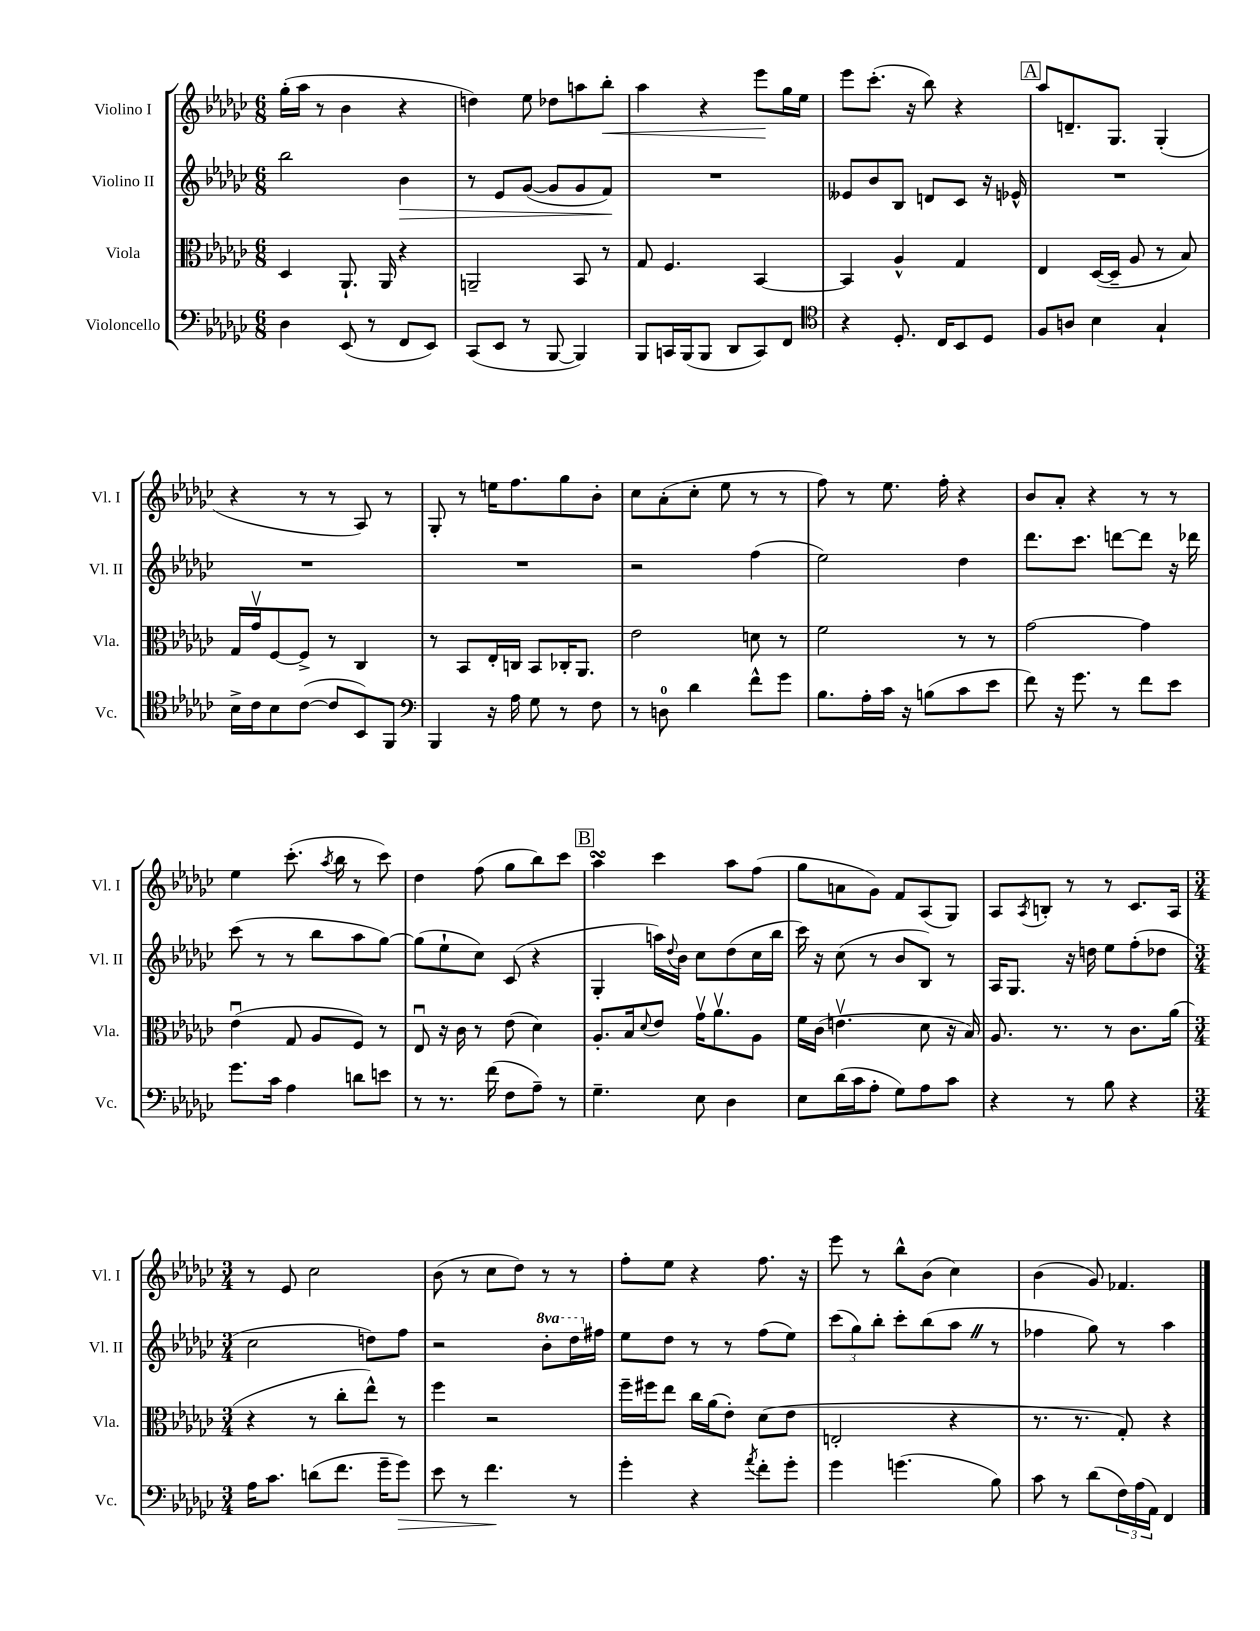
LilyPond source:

<<
\new StaffGroup <<
\new Staff = "s0" \with { instrumentName = "Violino I" shortInstrumentName = "Vl. I" } {
    \clef treble \key ges \major \numericTimeSignature \time 6/8
    ges''16-.( aes''16 r8 bes'4 r4 |
    d''4) ees''8 des''8 a''8 bes''8-.\< |
    aes''4 r4 ees'''8\! ges''16 ees''16 |
    ees'''8 ces'''8.-.( r16 bes''8) r4 |
    \mark \markup { \box "A" } aes''8 d'8.-- ges8. ges4-.( |
    r4 r8 r8 aes8) r8 |
    ges8-. r8 e''16 f''8. ges''8 bes'8-. |
    ces''8 aes'8-.( ces''8-. ees''8 r8 r8 |
    f''8) r8 ees''8. f''16-. r4 |
    bes'8 aes'8-. r4 r8 r8 |
    ees''4 ces'''8.-.( \acciaccatura { aes''8 } bes''16 r8 ces'''8) |
    des''4 f''8( ges''8 bes''8) ces'''8 |
    \mark \markup { \box "B" } aes''4\turn ces'''4 aes''8 f''8( |
    ges''8 a'8 ges'8) f'8 aes8( ges8) |
    aes8 \acciaccatura { aes8 } b8-. r8 r8 ces'8. aes16 |
    \numericTimeSignature \time 3/4 r8 ees'8 ces''2 |
    bes'8( r8 ces''8 des''8) r8 r8 |
    f''8-. ees''8 r4 f''8. r16 |
    ees'''8 r8 bes''8-^ bes'8( ces''4) |
    bes'4( ges'8) fes'4. \bar "|." |
}
\new Staff = "s1" \with { instrumentName = "Violino II" shortInstrumentName = "Vl. II" } {
    \clef treble \key ges \major \numericTimeSignature \time 6/8 \set Staff.ottavationMarkups = #ottavation-simple-ordinals
    bes''2 bes'4\> |
    r8 ees'8 ges'8~( ges'8 ges'8 f'8\!) |
    R2. |
    eeses'8 bes'8 bes8 d'8 ces'8 r16 ees'16-^ |
    \mark \markup { \box "A" } R2. |
    R2. |
    R2. |
    r2 f''4( |
    ees''2) des''4 |
    des'''8. ces'''8. d'''8~ d'''8 r16 des'''16 |
    ces'''8( r8 r8 bes''8 aes''8 ges''8~) |
    ges''8( ees''8-! ces''8) ces'8( r4 |
    \mark \markup { \box "B" } ges4-. a''16) \appoggiatura { des''8 } bes'16 ces''8 des''8( ces''16 bes''16 |
    ces'''16) r16 ces''8( r8 bes'8 bes8) r8 |
    aes16 ges8. r16 d''16 ees''8 f''8-.( des''8 |
    \numericTimeSignature \time 3/4 ces''2 d''8) f''8 |
    r2 \ottava #1 bes''8-. des'''16 \ottava #0 fis''16 |
    ees''8 des''8 r8 r8 f''8( ees''8) |
    \tuplet 3/2 { ces'''8( ges''8) bes''8-. } ces'''8-. bes''8( aes''8 \once \override BreathingSign.text = \markup { \musicglyph "scripts.caesura.straight" } \breathe r8 |
    fes''4 ges''8) r8 aes''4 \bar "|." |
}
\new Staff = "s2" \with { instrumentName = "Viola" shortInstrumentName = "Vla." } {
    \clef alto \key ges \major \numericTimeSignature \time 6/8
    des4 aes,8.-! aes,16 r4 |
    a,2-- bes,8 r8 |
    ges8 f4. bes,4~ |
    bes,4 aes4-^ ges4 |
    \mark \markup { \box "A" } ees4 des16~( des16-- aes8 r8 bes8) |
    ges16 ges'16\upbow f8~ f8-> r8 ces4 |
    r8 bes,8 ees16-. c16 bes,8 ces16-. aes,8. |
    ees'2 d'8 r8 |
    f'2 r8 r8 |
    ges'2~ ges'4 |
    ees'4\downbow( ges8 aes8 f8) r8 |
    ees8\downbow r16 ces'16 r8 ees'8( des'4) |
    \mark \markup { \box "B" } aes8.-. bes16 \appoggiatura { des'8 } ees'8 ges'16\upbow aes'8.\upbow aes8 |
    f'16 ces'16( e'4.\upbow des'8 r16 bes16) |
    aes8. r8. r8 ces'8. aes'16( |
    \numericTimeSignature \time 3/4 r4 r8 ces''8-. ees''8-^) r8 |
    f''4 r2 |
    f''16-- fis''16 ees''8 ces''16 aes'16( ees'8-.) des'8( ees'8 |
    e2-. r4 |
    r8. r8. ges8-.) r4 \bar "|." |
}
\new Staff = "s3" \with { instrumentName = "Violoncello" shortInstrumentName = "Vc." } {
    \clef bass \key ges \major \numericTimeSignature \time 6/8
    des4 ees,8( r8 f,8 ees,8) |
    ces,8( ees,8 r8 bes,,8~ bes,,4) |
    bes,,8 c,16 bes,,16( bes,,8 des,8 c,8) f,8 |
    \clef tenor r4 des8.-. ces16 bes,8 des8 |
    \mark \markup { \box "A" } f8 a8 bes4 ges4-! |
    bes16-> ces'16 bes8 ces'8~( ces'8 bes,8) f,8 |
    \clef bass bes,,4 r16 aes16 ges8 r8 f8 |
    r8 d8-0 des'4 f'8-^ ges'8 |
    bes8. aes16-. ces'16 r16 b8( ces'8 ees'8 |
    f'8) r16 ges'8. r8 f'8 ees'8 |
    ges'8. ces'16 aes4 d'8 e'8 |
    r8 r8. f'16( f8 aes8--) r8 |
    \mark \markup { \box "B" } ges4.-- ees8 des4 |
    ees8 des'16( ces'16 aes8-. ges8) aes8 ces'8 |
    r4 r8 bes8 r4 |
    \numericTimeSignature \time 3/4 aes16 ces'8. d'8( f'8. ges'16-- ges'8\>) |
    ees'8 r8 f'4.\! r8 |
    ges'4-. r4 \acciaccatura { aes'8 } f'8-. ges'8-. |
    ges'4 g'4.( bes8) |
    ces'8 r8 des'8( \tuplet 3/2 { f16) aes16( aes,16) } f,4 \bar "|." |
}
>>
>>
\layout { \context { \Score \remove "Bar_number_engraver" } }
